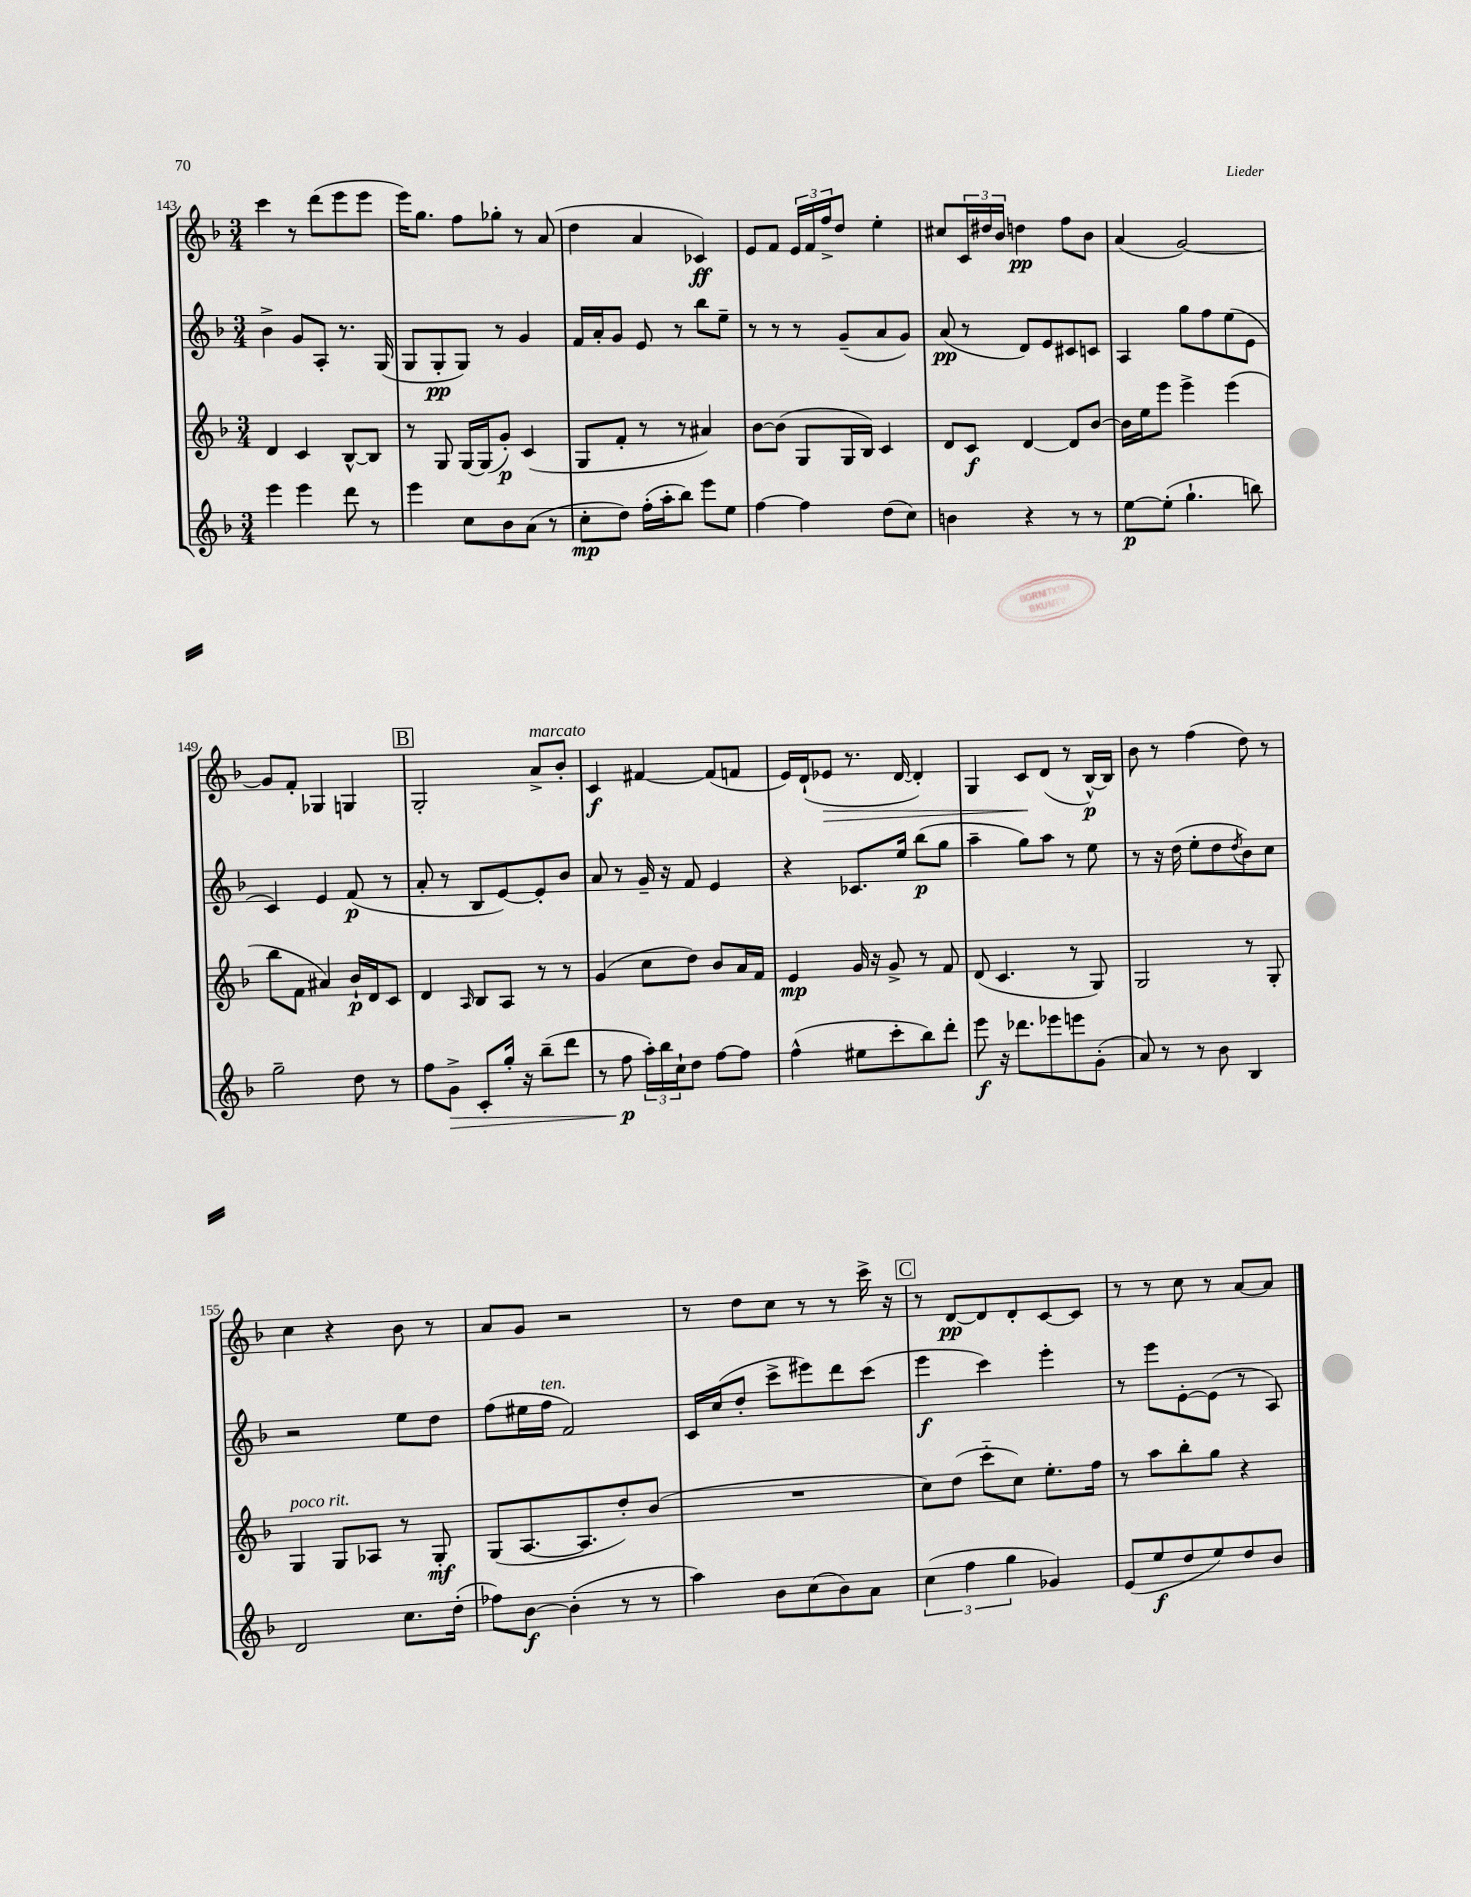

**kern	**kern	**kern	**kern
*staff4	*staff3	*staff2	*staff1
*clefG2	*clefG2	*clefG2	*clefG2
*k[b-]	*k[b-]	*k[b-]	*k[b-]
*M3/4	*M3/4	*M3/4	*M3/4
4eee	4d	4b-^	4ccc
4eee	4c	8g	8r
.	.	8A'	(8ddd
8ddd	[8B-^^	8.r	8eee
8r	8B-]	.	8eee
.	.	(16G	.
=	=	=	=
4eee	8r	8G	16eee)
.	.	.	8.gg
.	8G	8G'	.
8cc	[16G	8G)	8ff
.	(16G]	.	.
8b-	8g')	8r	8gg-'
(8a	(4c	4g	8r
8r	.	.	(8a
=	=	=	=
8cc'	8G	16f	4dd
.	.	16a'	.
8dd)	8f'	8g	.
(16ff'	8r	8e	4a
16aa'	.	.	.
8bb-)	8r	8r	.
8eee	4a#)	8bb-	4c-)
8ee	.	8ee~	.
=	=	=	=
[4ff	[8b-	8r	8e
.	(8b-]	8r	8f
4ff]	8G	8r	24e
.	.	.	24f
.	.	.	24ff^
.	16G	(8g~	8dd
.	16B-)	.	.
(8dd	4c	8a	4ee'
8cc)	.	8g)	.
=	=	=	=
4b	8d	(8a	8cc#
.	8c	8r	24c
.	.	.	24dd#
.	.	.	24b-
4r	[4d	8d)	4dd
.	.	8e	.
8r	8d]	8c#	8ff
8r	[8b-	8c	8b-
=	=	=	=
[8ee	16b-]	4A	(4a
.	16ee	.	.
(8ee']	8eee	.	.
4.gg`	4eee^	8gg	[2g)
.	.	8ff	.
.	(4eee	(8ee	.
8bb)	.	8e	.
=	=	=	=
2gg~	8bb-	4c)	8g]
.	8f	.	8f'
.	4a#)	4e	4G-
8dd	16b-`	(8f	4G
.	16d	.	.
8r	8c	8r	.
=	=	=	=
8ff	4d	8a'	2G'
8g^	.	8r	.
.	16qqA	.	.
8c'	8B-	8B-	.
16gg'	8A	[8e)	.
16r	.	.	.
(8bb-~	8r	8e']	8a^
8ddd	8r	8b-	8b-'
=	=	=	=
8r	(4g	8a	4c
8ff	.	8r	.
24aa')	8cc	16g~	[4f#
24bb-	.	.	.
.	.	16r	.
24cc`	.	.	.
8dd	8dd)	8f	.
[8ff	8b-	4e	(8f#]
8ff]	16a	.	8f
.	16f	.	.
=	=	=	=
(4ff^^	4e	4r	16e)
.	.	.	(16d`
.	.	.	8e-
8ee#	16g	8.c-	8.r
.	16r	.	.
8ccc'	8g^	.	.
.	.	16ee	[16d
8bb-)	8r	(8bb-	4d'])
8ddd'	8f	8gg	.
=	=	=	=
8eee	(8d	4aa~	4G
16r	4.c	.	.
8.ddd-	.	.	.
.	.	8gg)	8c
8eee-	.	8aa	(8d
8eee	8r	8r	8r
(8g'	8G)	8ee	[16B-^^)
.	.	.	16B-]
=	=	=	=
8a)	2G	8r	8b-
8r	.	16r	8r
.	.	(16dd	.
8r	.	8ee'	(4ff
8b-	.	8dd	.
.	.	8qdd	.
4B-	8r	8b-)	8dd)
.	8G'	8cc	8r
=	=	=	=
2d	4G	2r	4cc
.	8G	.	4r
.	8A-	.	.
8.cc	8r	8ee	8b-
.	8G'	8dd	8r
(16dd'	.	.	.
=	=	=	=
8ff-)	(8G	(8ff	8a
[8b-	[8.A	16ee#	8g
.	.	16ff	.
(4b-']	.	2f)	2r
.	8.A]	.	.
8r	8dd')	.	.
8r	(8b-	.	.
=	=	=	=
4aa)	2.r	16c	8r
.	.	(16cc	.
.	.	8dd'	8dd
8b-	.	8ccc^	8cc
(8cc	.	8eee#)	8r
8b-)	.	8ddd	8r
8a	.	(8ccc	16ccc^
.	.	.	16r
=	=	=	=
(6cc	8cc)	4eee	8r
.	(8dd	.	[8d
6ff	.	.	.
.	8ccc'~	4ccc)	8d]
6gg	.	.	.
.	8cc)	.	8d'
4g-)	8.ee'	4eee'	[8c
.	.	.	8c]
.	16ff	.	.
=	=	=	=
(8e	8r	8r	8r
8ee	8aa	8eee	8r
8dd	8bb-'	[8e'	8cc
8ee)	8gg	(8e]	8r
8dd	4r	8r	[8a
8b-	.	8A)	8a]
==	==	==	==
*-	*-	*-	*-
